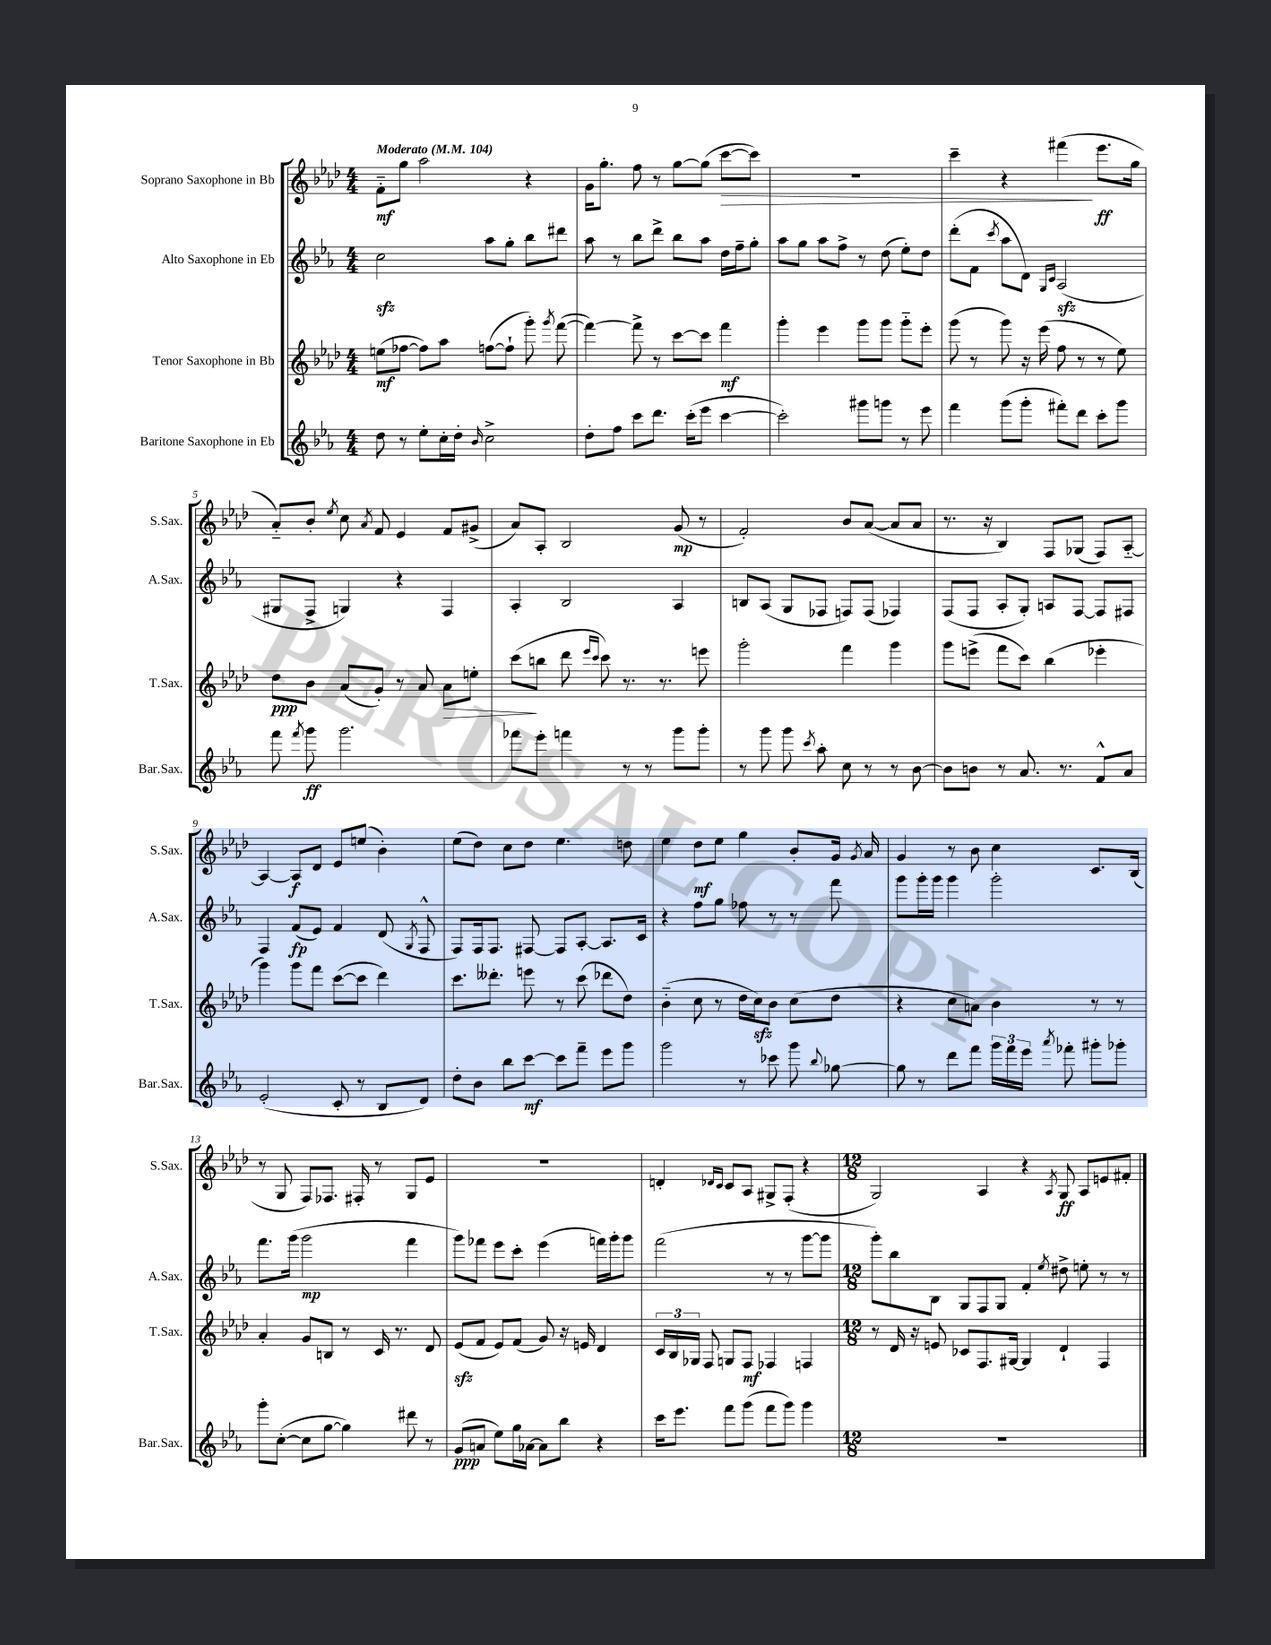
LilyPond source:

<<
\new StaffGroup <<
\new Staff = "s0" \with { instrumentName = "Soprano Saxophone in Bb" shortInstrumentName = "S.Sax." } {
    \clef treble \key aes \major \numericTimeSignature \time 4/4 \tempo "Moderato" 4 = 104
    \autoBeamOff f'8[-_\mf g''8] aes''2 r4 |
    g'16[ g''8.]-. f''8 r8 g''8[~ g''8]( c'''8[~\> c'''8]) |
    R1 |
    c'''4-- r4 fis'''4\!( ees'''8.[\ff g''16] |
    aes'8[-_) bes'8]-. \acciaccatura { ees''8 } c''8 \acciaccatura { aes'8 } f'8 ees'4 f'8[ gis'8]->( |
    aes'8[) aes8]-. bes2 g'8\mp( r8 |
    f'2-.) bes'8[ aes'8]~( aes'8[ aes'8] |
    r8. r16 bes4) f8[ ges8]( f8[) aes8]~-_ |
    aes4~ aes8[\f des'8] ees'8[ e''8]( bes'4-.) |
    ees''8[( des''8]) c''8[ des''8] ees''4. d''8 |
    ees''4 des''8[\mf ees''8] g''4 bes'8[-. g'16] \acciaccatura { g'8 } aes'16 |
    g'4 r8 bes'8 c''4 c'8.[ bes16]( |
    r8 g8 f8[) fes8.] fis16-. r8 g8[ ees'8] |
    R1 |
    d'4-. \grace { des'16[ c'16] } c'8[ aes8] gis8[-> f8]-.( r4 |
    \numericTimeSignature \time 12/8 g2) aes4 r4 \acciaccatura { aes8 } g8\ff aes8[ e'8 fis'8]-. \bar "|." |
}
\new Staff = "s1" \with { instrumentName = "Alto Saxophone in Eb" shortInstrumentName = "A.Sax." } {
    \clef treble \key ees \major \numericTimeSignature \time 4/4
    \autoBeamOff c''2\sfz aes''8[ g''8]-. bes''8[ dis'''8] |
    aes''8 r8 bes''8[ d'''8]-> bes''8[ aes''8] d''16[ f''16-- g''8]-. |
    aes''8[ g''8] aes''8[ f''8]-> r8 d''8( ees''8[-.) d''8] |
    d'''8[-.( f'8] \acciaccatura { c'''8 } aes''8[ d'8]) \grace { g16[ c'16] } aes2\sfz( |
    gis8[ f8]-> g4) r4 f4 |
    aes4-. bes2 aes4 |
    b8[ aes8]( g8[ fes8] f8[) f8]( fes4) |
    f8[( f8] aes8[-. g8]-.) a8[ f8]~ f8[ fis8] |
    f4 f'8[\fp( ees'8]) f'4 d'8( \acciaccatura { g8 } f8-^ |
    f8[) f16 f8.] fis8~ fis8[ aes8]~-. aes8.[ c'16] |
    r4 f''8[ g''8] fes''8 r8 r8 f'''8 |
    g'''8[ g'''16-. g'''16] g'''4 g'''2-. |
    f'''8.[ g'''16]( g'''2\mp f'''4 |
    g'''8[) fes'''8] ees'''8[ c'''8]-. ees'''4( f'''16[) g'''16-. g'''8] |
    f'''2( r8 r8 g'''8[~ g'''8] |
    \numericTimeSignature \time 12/8 g'''8[-.) bes''8 bes8] g8[ f8 g8] f'4-. \acciaccatura { ees''8 } dis''8-> e''8-. r8 r8 \bar "|." |
}
\new Staff = "s2" \with { instrumentName = "Tenor Saxophone in Bb" shortInstrumentName = "T.Sax." } {
    \clef treble \key aes \major \numericTimeSignature \time 4/4
    \autoBeamOff e''8[\mf( fes''8]~ fes''8[) aes''8] f''8[~( f''8]-! g'''8-.) \acciaccatura { g'''8 } f'''8~( |
    f'''4~) f'''8-> r8 c'''8[~ c'''8] f'''4\mf |
    g'''4-. ees'''4 g'''8[ g'''8] g'''8[-_ ees'''8]-. |
    g'''8( r8 g'''8) r16 ees'''16( f''8 r8 r8 ees''8) |
    des''8[\ppp bes'8] aes'8[( g'8]-.) r8 aes'8 aes'8[\> e''8]-. |
    c'''8[\!( b''8] des'''8 \grace { ees'''16[ c'''16] } c'''8) r8. r8. e'''8 |
    g'''2-. f'''4 g'''4 |
    g'''8[ e'''8]->( f'''8[ c'''8]) bes''4( ees'''4-. |
    g'''4) g'''8[ f'''8] c'''8[~( c'''8] des'''4) |
    c'''8.[ deses'''8.]-. e'''8 r8 c'''8( des'''8[ des''8]) |
    bes'4-_( c''8 r8 des''16[ c''16\sfz) bes'8] c''8[( des''8] |
    r4 c''8[ a'8]) bes'4 r8 r8 |
    aes'4-. g'8[ b8] r8 c'16 r8. des'8 |
    ees'8[\sfz( f'8] ees'8[) f'8]( g'8) r16 e'16 des'4 |
    \tuplet 3/2 { c'16[ bes16 ges16] } f8 g8[ f8]\mf fes4 f4 |
    \numericTimeSignature \time 12/8 r8 des'16 r16 e'8 ces'8[ f8. gis16]~ gis4 des'4-! f4 \bar "|." |
}
\new Staff = "s3" \with { instrumentName = "Baritone Saxophone in Eb" shortInstrumentName = "Bar.Sax." } {
    \clef treble \key ees \major \numericTimeSignature \time 4/4
    \autoBeamOff d''8 r8 ees''8[-. c''16-. d''16]-. \grace { bes'16 } c''2-> |
    d''8[-. f''8] c'''8[ d'''8.] c'''16[-.( ees'''8] c'''4~ |
    c'''2-.) gis'''8[ g'''8] r8 ees'''8 |
    f'''4 g'''8[( g'''8]-. fis'''8[-.) d'''8] c'''8[-. g'''8] |
    f'''8 \acciaccatura { f'''8 } g'''8\ff g'''2. |
    fes'''8[ ees'''8]-. f'''4 r8 r8 g'''8[ g'''8]-. |
    r8 g'''8 g'''8 \acciaccatura { c'''8 } aes''8-. c''8 r8 r8 bes'8~ |
    bes'8[ b'8] r8 aes'8. r8. f'8[-^ aes'8] |
    ees'2-.( c'8-. r8 bes8[ d'8]) |
    d''8[-. bes'8] bes''8[ c'''8]~\mf c'''8[ f'''8]-- ees'''8[ g'''8] |
    g'''2 r8 ces'''8 g'''8 \appoggiatura { bes''8 } ges''8~ |
    ges''8 r8 d'''8[ f'''8] \tuplet 3/2 { g'''16[ f'''16 ees'''16] } \acciaccatura { aes'''8 } fes'''8-. gis'''8[-. ges'''8]-. |
    g'''8[-. c''8]~-.( c''8[ g''8]~ g''4) dis'''8 r8 |
    g'8[\ppp( a'8] ees''8[) g''16 aes'16]~ aes'8[ bes''8] r4 |
    c'''16[ ees'''8.] f'''8[ g'''8]( f'''8[ g'''8]) g'''4 |
    \numericTimeSignature \time 12/8 R1. \bar "|." |
}
>>
>>
